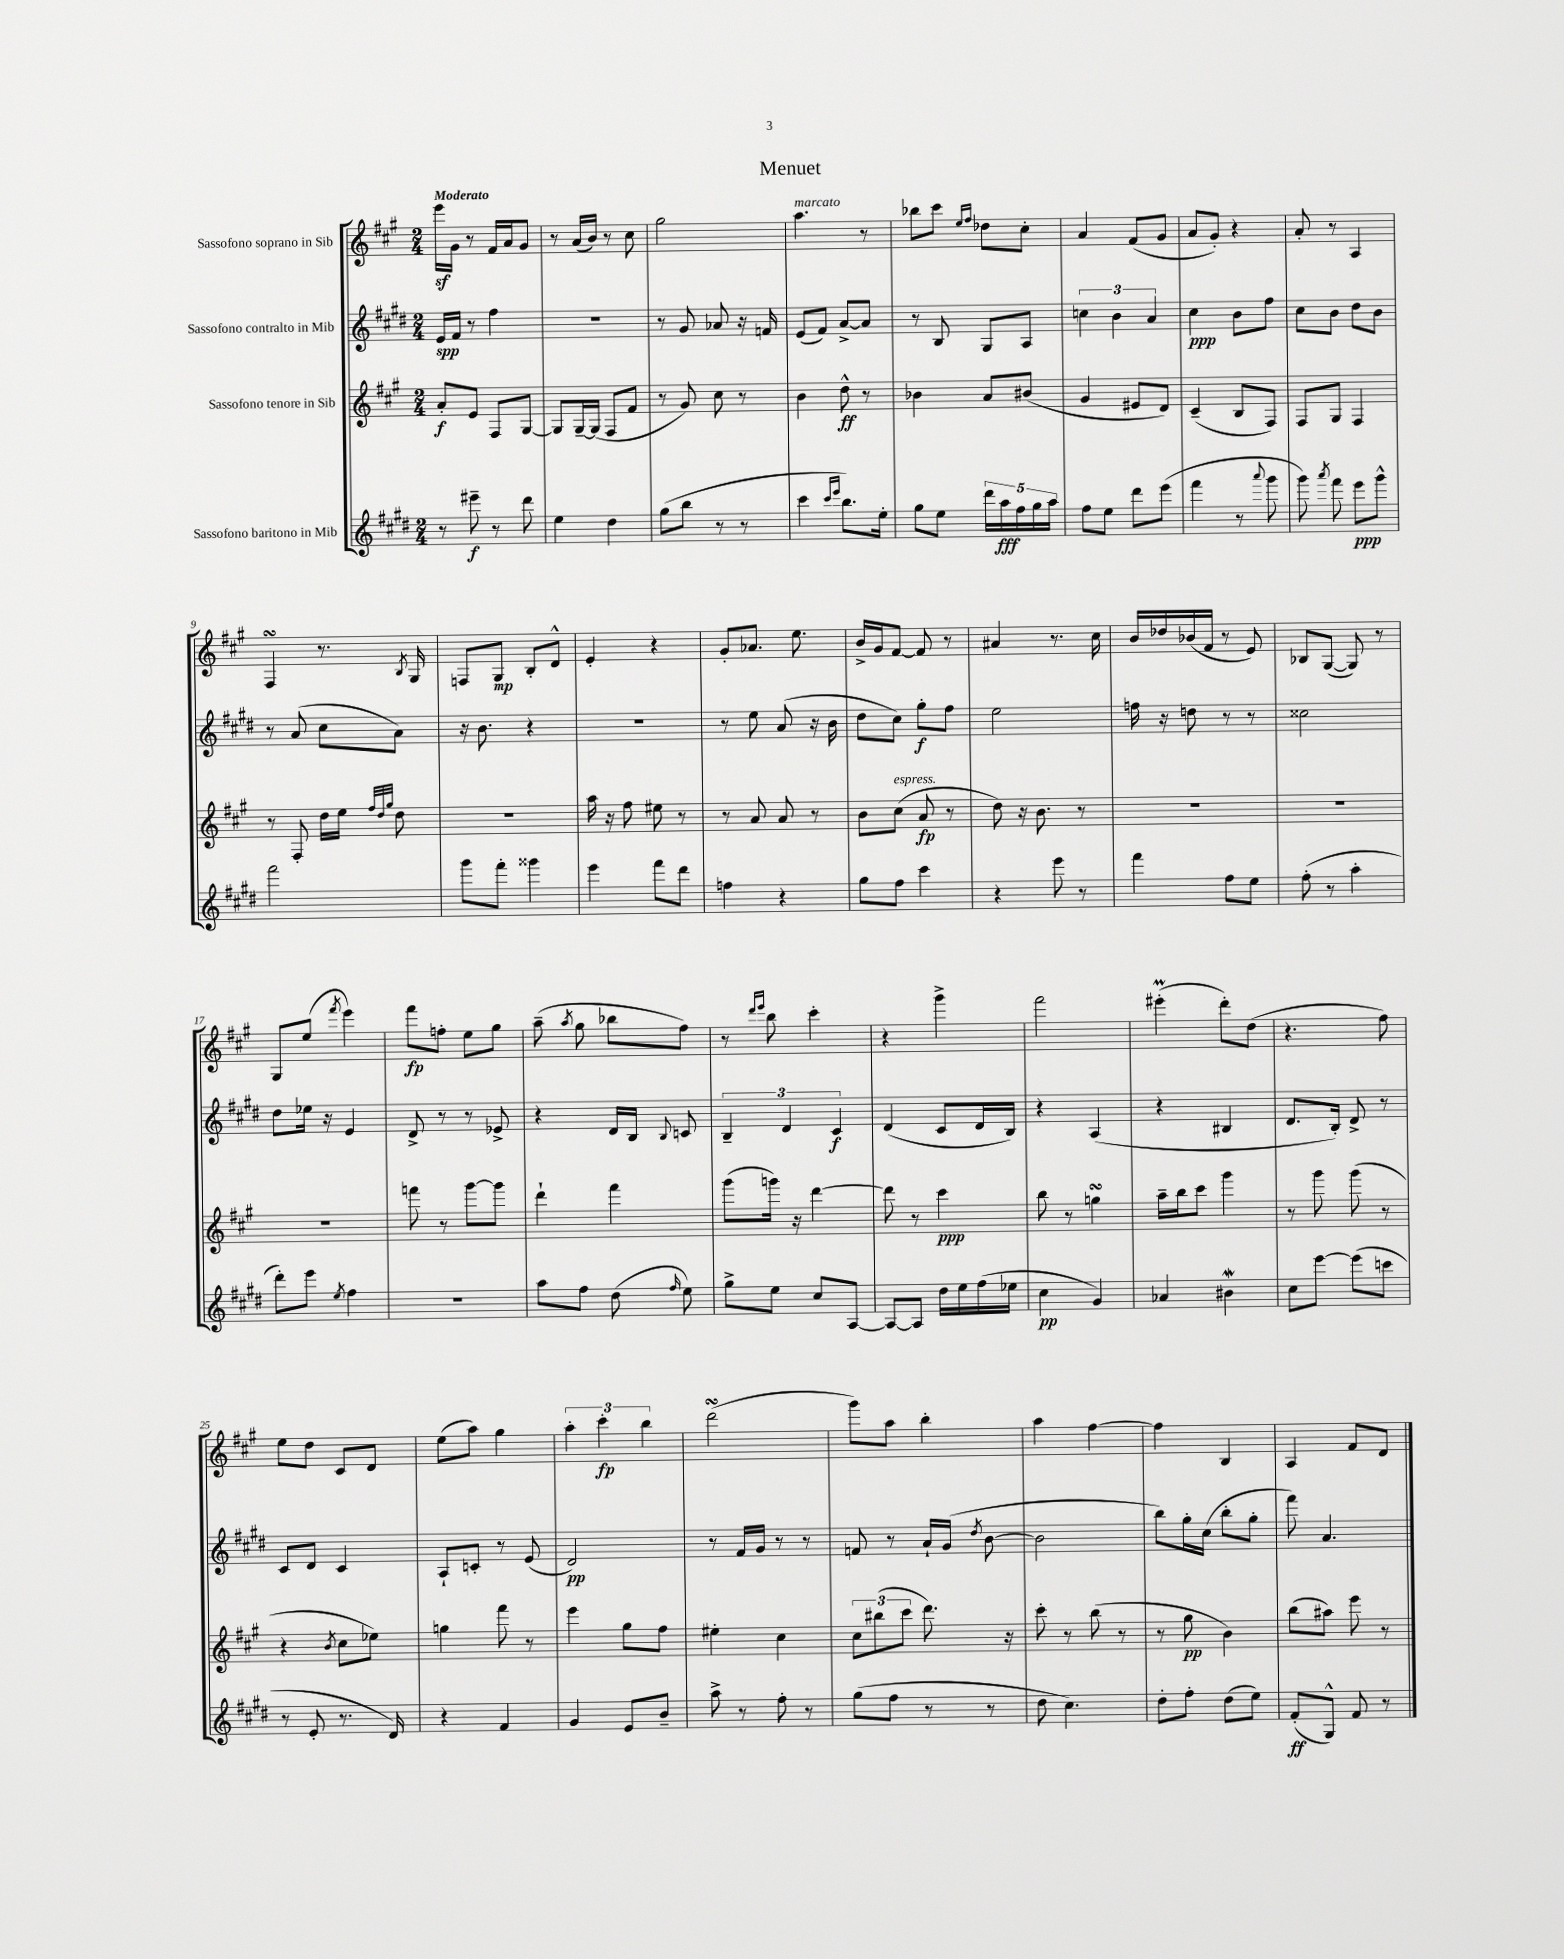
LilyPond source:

\header { title = "Menuet" }
<<
\new StaffGroup <<
\new Staff = "s0" \with { instrumentName = "Sassofono soprano in Sib" } {
    \clef treble \key a \major \numericTimeSignature \time 2/4 \tempo "Moderato"
    \autoBeamOff e'''16[\sf gis'16] r8 fis'16[ a'16 gis'8] |
    r8 a'16[( b'16]) r8 cis''8 |
    gis''2 |
    a''4.^\markup { \italic "marcato" } r8 |
    bes''8[ cis'''8] \grace { e''16[ fis''16] } des''8[ cis''8]-. |
    a'4 fis'8[( gis'8] |
    a'8[ gis'8]-.) r4 |
    a'8-. r8 a4 |
    fis4\turn r8. \acciaccatura { b8 } gis16 |
    f8[ gis8]\mp b8[-. d'8]-^ |
    e'4-. r4 |
    gis'8[-. aes'8.] e''8. |
    b'16[-> gis'16 fis'8]~ fis'8 r8 |
    ais'4 r8. cis''16 |
    b'16[ des''16 bes'16( fis'16] r8 e'8) |
    bes8[ gis8]~( gis8) r8 |
    gis8[ e''8]( \acciaccatura { fis'''8 } e'''4) |
    fis'''8[\fp f''8]-. e''8[ gis''8] |
    a''8--( \acciaccatura { a''8 } gis''8 bes''8[ fis''8]) |
    r8 \grace { d'''16[ e'''16] } b''8 cis'''4-. |
    r4 gis'''4-> |
    fis'''2 |
    eis'''4-.\prall( d'''8[-.) d''8]( |
    r4. fis''8) |
    e''8[ d''8] cis'8[ d'8] |
    e''8[( a''8]) gis''4 |
    \tuplet 3/2 { a''4-. cis'''4-.\fp b''4 } |
    d'''2\turn( |
    gis'''8[) a''8] b''4-. |
    a''4 fis''4~ |
    fis''4 b4 |
    a4 fis'8[ d'8] \bar "|." |
}
\new Staff = "s1" \with { instrumentName = "Sassofono contralto in Mib" } {
    \clef treble \key e \major \numericTimeSignature \time 2/4
    \autoBeamOff e'16[\spp fis'16] r8 fis''4 |
    R2 |
    r8 gis'8 aes'8 r16 f'16 |
    e'8[( fis'8]) a'8[~-> a'8] |
    r8 b8 gis8[ a8] |
    \tuplet 3/2 { c''4 b'4 a'4 } |
    cis''4\ppp b'8[ fis''8] |
    cis''8[ b'8] dis''8[ b'8] |
    r8 a'8( cis''8[ a'8]) |
    r16 b'8. r4 |
    r2 |
    r8 e''8 a'8( r16 b'16 |
    dis''8[ cis''8]) gis''8[-.\f fis''8] |
    e''2 |
    f''16 r16 d''8 r8 r8 |
    cisis''2 |
    dis''8[ ees''16] r16 e'4 |
    dis'8-> r8 r8 ees'8-> |
    r4 dis'16[ b16] \appoggiatura { b8 } c'8 |
    \tuplet 3/2 { b4-- dis'4 cis'4\f } |
    dis'4( cis'8[ dis'16 b16]) |
    r4 a4( |
    r4 bis4 |
    dis'8.[ b16]-.) dis'8-> r8 |
    cis'8[ dis'8] cis'4 |
    a8[-! c'8]-. r8 e'8( |
    dis'2\pp) |
    r8 fis'16[ gis'16] r8 r8 |
    f'8 r8 a'16[-! gis'16]( \acciaccatura { dis''8 } b'8~ |
    b'2 |
    b''8[) gis''16-. cis''16]( b''8[-. gis''8]-. |
    fis'''8) a'4. \bar "|." |
}
\new Staff = "s2" \with { instrumentName = "Sassofono tenore in Sib" } {
    \clef treble \key a \major \numericTimeSignature \time 2/4
    \autoBeamOff a'8[-.\f e'8] fis8[ gis8]~ |
    gis8[ gis16~-- gis16]( fis8[ fis'8] |
    r8 gis'8) cis''8 r8 |
    b'4 d''8-^\ff r8 |
    bes'4 a'8[ bis'8]( |
    gis'4 eis'8[ d'8]) |
    cis'4--( b8[ fis8]) |
    fis8[ gis8] fis4 |
    r8 fis8-. d''16[ e''16] \grace { fis''32[ d''32 gis''32] } d''8 |
    R2 |
    a''16 r16 fis''8 eis''8 r8 |
    r8 a'8 a'8 r8 |
    b'8[ cis''8]^\markup { \italic "espress." }( a'8\fp r8 |
    d''8) r16 b'8. r8 |
    R2 |
    R2 |
    R2 |
    f'''8 r8 gis'''8[~ gis'''8] |
    d'''4-! fis'''4 |
    gis'''8[( g'''16]) r16 d'''4~ |
    d'''8 r8 cis'''4\ppp |
    b''8 r8 g''4\turn |
    a''16[-- b''16 cis'''8] gis'''4 |
    r8 gis'''8 gis'''8( r8 |
    r4 \acciaccatura { b'8 } cis''8[ ees''8]) |
    g''4 fis'''8 r8 |
    e'''4 gis''8[ fis''8] |
    eis''4-. cis''4 |
    \tuplet 3/2 { cis''8[ bis''8( cis'''8] } d'''8.) r16 |
    cis'''8-. r8 b''8( r8 |
    r8 gis''8\pp b'4) |
    b''8[( ais''8]) e'''8 r8 \bar "|." |
}
\new Staff = "s3" \with { instrumentName = "Sassofono baritono in Mib" } {
    \clef treble \key e \major \numericTimeSignature \time 2/4
    \autoBeamOff r8 eis'''8--\f r8 dis'''8 |
    e''4 dis''4 |
    gis''8[( b''8] r8 r8 |
    cis'''4 \grace { cis'''16[ e'''16] } b''8.[) e''16]-. |
    gis''8[ e''8] \tuplet 5/4 { dis'''16[ a''16\fff fis''16 gis''16 a''16] } |
    fis''8[ e''8] dis'''8[ e'''8]( |
    fis'''4 r8 \appoggiatura { a'''8 } gis'''8 |
    gis'''8) \acciaccatura { a'''8 } fis'''8 e'''8[\ppp gis'''8]-^ |
    fis'''2 |
    gis'''8[ fis'''8]-. gisis'''4 |
    e'''4 fis'''8[ dis'''8] |
    f''4 r4 |
    gis''8[ fis''8] cis'''4 |
    r4 e'''8 r8 |
    fis'''4 fis''8[ e''8] |
    fis''8-.( r8 a''4-. |
    dis'''8[-.) e'''8] \acciaccatura { e''8 } fis''4 |
    R2 |
    a''8[ fis''8] dis''8( \grace { fis''16 } e''8) |
    gis''8[-> e''8] cis''8[ a8]~ |
    a8[~ a8] dis''16[ e''16 fis''16( ees''16] |
    cis''4\pp gis'4) |
    aes'4 bis'4\mordent |
    cis''8[ e'''8]~ e'''8[( c'''8] |
    r8 e'8-. r8. dis'16) |
    r4 fis'4 |
    gis'4 e'8[ b'8]-- |
    a''8-> r8 fis''8-. r8 |
    gis''8[( fis''8] r8 r8 |
    dis''8 cis''4.) |
    dis''8[-. fis''8]-. dis''8[( e''8]) |
    fis'8[-.\ff( gis8]-^) fis'8 r8 \bar "|." |
}
>>
>>
